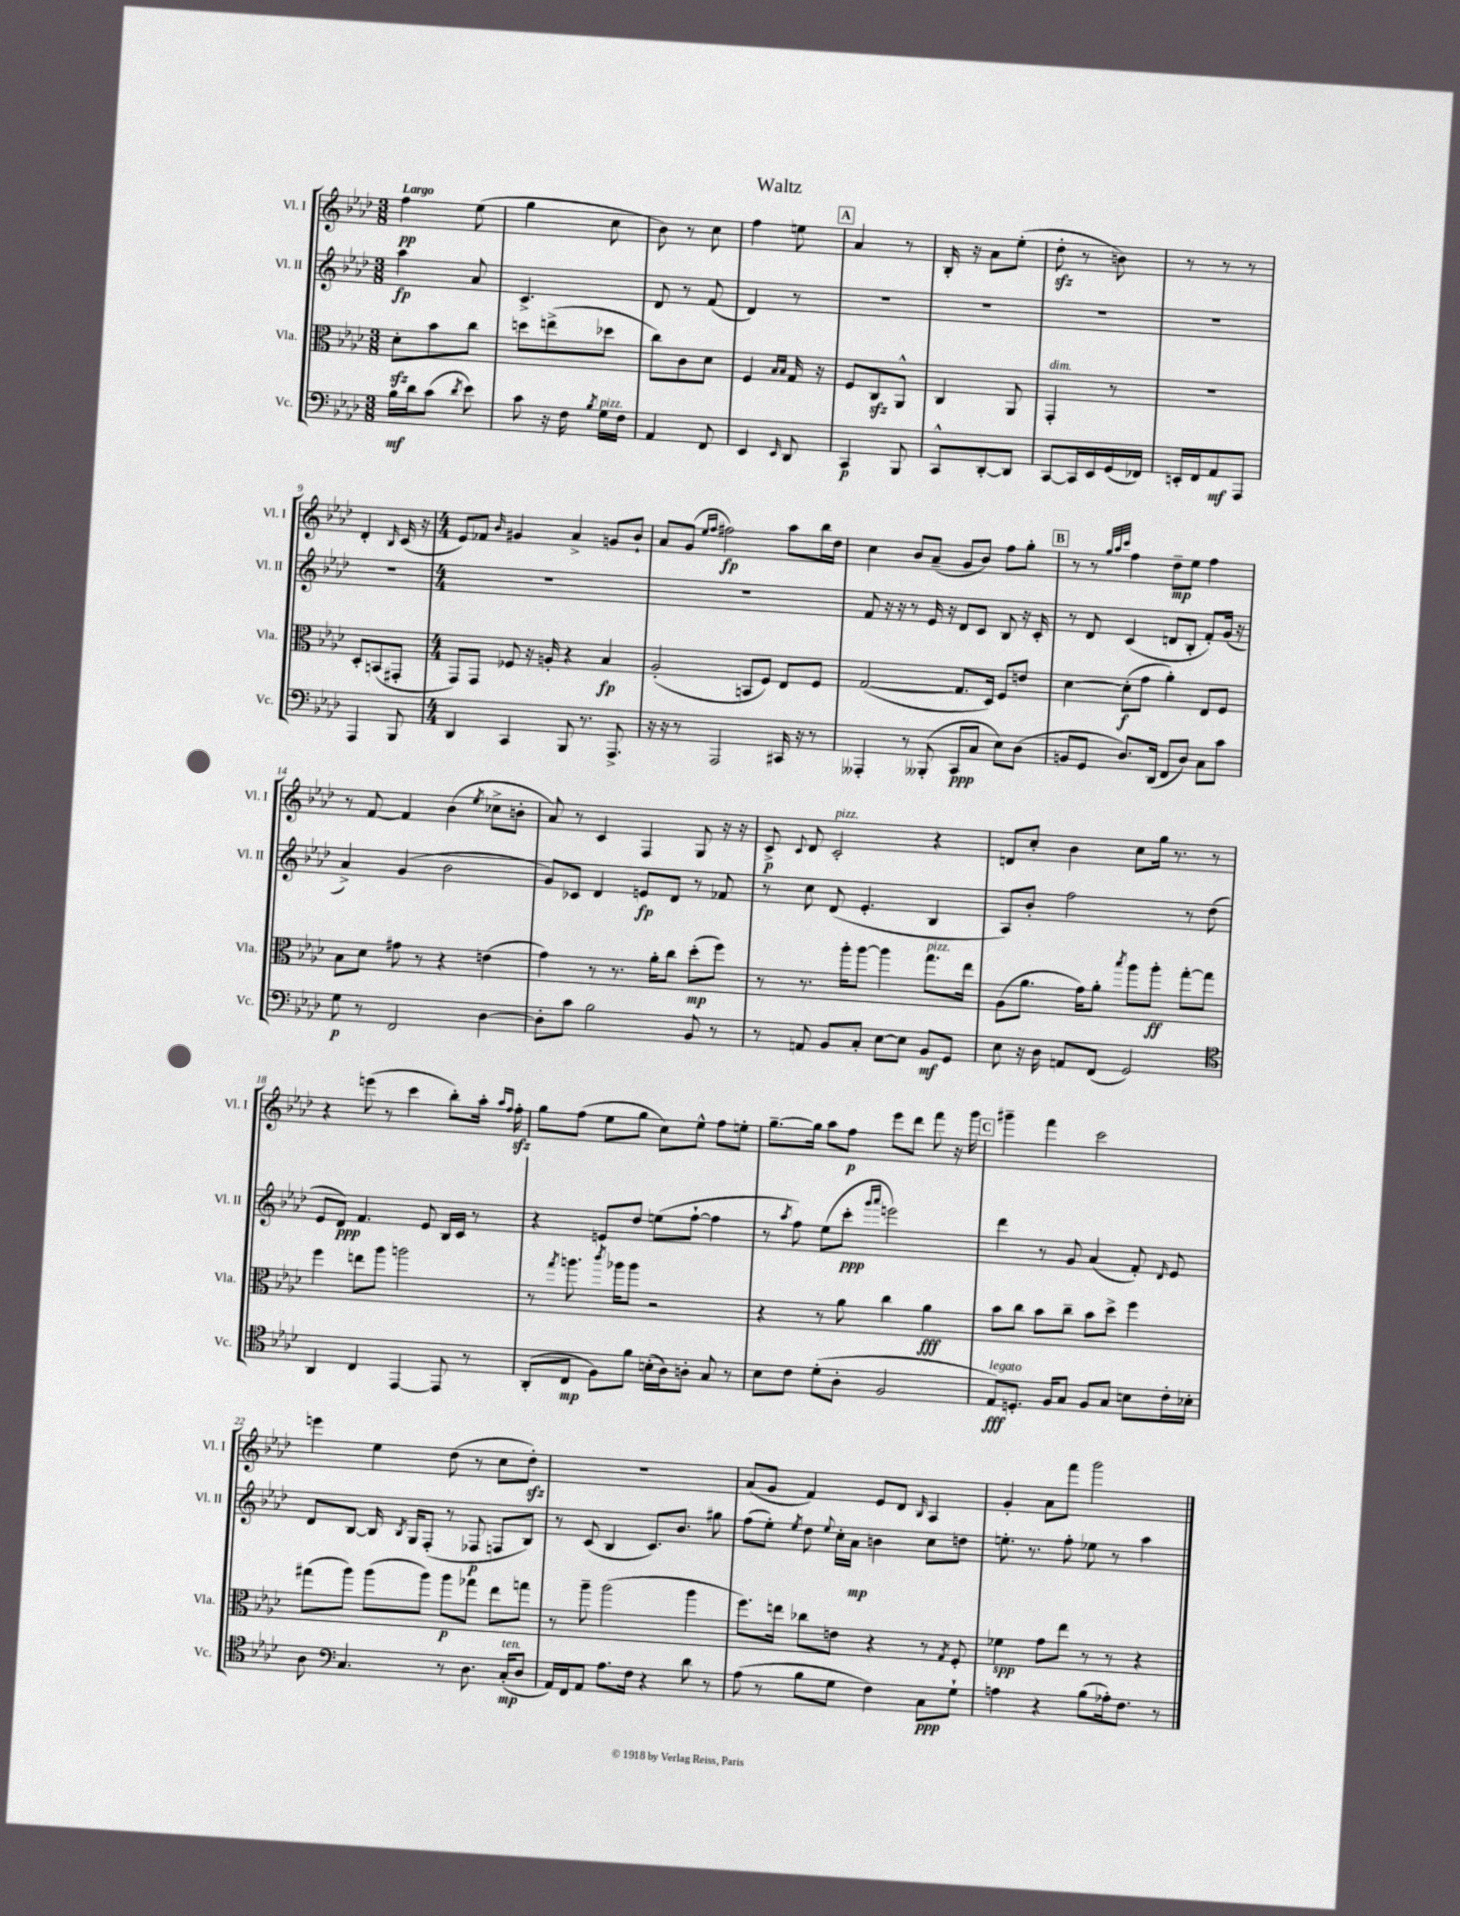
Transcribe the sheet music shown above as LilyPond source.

\header { title = "Waltz" }
<<
\new StaffGroup <<
\new Staff = "s0" \with { instrumentName = "Vl. I" shortInstrumentName = "Vl. I" } {
    \clef treble \key aes \major \numericTimeSignature \time 3/8 \tempo "Largo"
    \autoBeamOff f''4\pp ees''8( |
    g''4 c''8 |
    bes'8) r8 c''8 |
    f''4 e''8 |
    \mark \markup { \box "A" } aes'4 r8 |
    bes16-. r16 aes'8[ ees''8]-.( |
    des''8-.\sfz r8 b'8) |
    r8 r8 r8 |
    des'4-. \grace { bes16 } c'16( r16 |
    \numericTimeSignature \time 4/4 ees'8[) fes'8] \grace { bes'16 } gis'4 aes'4-> g'8[ bes'8]-! |
    aes'8[ g'8]( \grace { ees''16[ f''16] } fis''2\fp) aes''8[ bes''16 des''16] |
    c''4 bes'8[ aes'8]--( g'8[ bes'8]) f''8[ g''8]-. |
    \mark \markup { \box "B" } r8 r8 \grace { g''32[ aes''32 c'''32] } f''4 des''8[--\mp ees''8] f''4 |
    r8 f'8~ f'4 bes'4( \acciaccatura { ees''8 } ces''8[-> b'8]-. |
    aes'8) r8 c'4 f4 g8 r16 r16 |
    c'8->\p \appoggiatura { c'8 } des'8 c'2-.^\markup { \italic "pizz." } r4 |
    d'8[ c''8]-. bes'4 c''8[ g''16] r8. r8 |
    r4 e'''8( r8 c'''4 bes''8[-.) aes''16]-. \grace { aes''16[ f''16] } f''16-.\sfz |
    g''8[ f''8]( ees''8[ g''8] c''8[) ees''8]-^ f''8[ e''8]-. |
    g''8.[~-- g''16] aes''8[ f''8]\p ees'''8[ des'''8] f'''8 r16 g'''16 |
    \mark \markup { \box "C" } gis'''4-- f'''4 c'''2 |
    e'''4 ees''4 des''8( r8 c''8[ des''8]-.\sfz) |
    R1 |
    aes'8[( g'8] f'4) ees'8[ des'8] \grace { bes16 } aes4 |
    g'4-. aes'8[ f'''8] g'''2 \bar "|." |
}
\new Staff = "s1" \with { instrumentName = "Vl. II" shortInstrumentName = "Vl. II" } {
    \clef treble \key aes \major \numericTimeSignature \time 3/8
    \autoBeamOff aes''4\fp aes'8 |
    c'4.-> |
    des'8 r8 f'8( |
    des'4) r8 |
    \mark \markup { \box "A" } R4. |
    R4. |
    R4. |
    R4. |
    R4. |
    \numericTimeSignature \time 4/4 R1 |
    R1 |
    f'8 r16 r16 r8 ees'16 r16 des'8[ c'8] bes8 r16 c'16-. |
    \mark \markup { \box "B" } r8 des'8 c'4( d'8[ bes8]-. f'8[-.) g'16]( r16 |
    aes'4->) g'4( bes'2 |
    g'8[) ces'8] des'4 e'8[\fp des'8] r8 fes'8 |
    r8 c''8 des'8( ees'4.-. bes4 |
    aes8[) bes'8]-. f''2 r8 des''8( |
    ees'8[ des'8]\ppp) f'4. ees'8 bes16[ c'16] r8 |
    r4 e'8[ des''8] e''8[( f''8]~-! f''4 |
    r8 \acciaccatura { aes''8 } f''8) ees''8[( c'''8]-.\ppp \grace { g'''16[ aes'''16] } e'''2) |
    \mark \markup { \box "C" } des'''4 r8 g'8 aes'4( f'8-.) \grace { des'16 } ees'8 |
    des'8[ bes8]~ bes16 \acciaccatura { bes8 } g16[ f8]-.( r8 fes8\p f8[ bes8]) |
    r8 c'8( bes4 c'8.[) bes'8.] gis''8 |
    f''8[( ees''8]-.) \acciaccatura { ees''8 } des''8 \appoggiatura { ees''8 } c''16[-. aes'16]\mp b'4 c''8[ d''8] |
    e''8.-. r8. f''8-. ees''8 r8 aes''4 \bar "|." |
}
\new Staff = "s2" \with { instrumentName = "Vla." shortInstrumentName = "Vla." } {
    \clef alto \key aes \major \numericTimeSignature \time 3/8
    \autoBeamOff des'8[-.\sfz bes'8 c''8] |
    d''8[ e''8->( des''8] |
    c''8[) c'8 des'8] |
    f4 \grace { bes16[ bes16] } g16 r16 |
    \mark \markup { \box "A" } f8[ c8\sfz aes,8]-^ |
    c4 aes,8 |
    g,4-.^\markup { \italic "dim." } r8 |
    R4. |
    des8[-. b,8( gis,8]-. |
    \numericTimeSignature \time 4/4 g,8[) g,8] fes8 r16 a16-. r4 bes4\fp |
    aes2-.( b,8[ f8]) ees8[ f8] |
    g2~( g8.[ des16]) f8[ e'8] |
    \mark \markup { \box "B" } des'4~ des'8[-.\f( g'8] aes'4-.) ees8[ f8] |
    bes8[ des'8] gis'8 r8 r4 e'4( |
    g'4) r8 r8. aes'16[-. c''8] des''8[-.\mp( f''8]) |
    r8 r8. aes''16[-. aes''8]~ aes''4 g''8.[^\markup { \italic "pizz." } ees''16] |
    aes8[( aes'8.] g'16[) aes'8]-. \acciaccatura { bes''8 } aes''8[ aes''8]-.\ff g''8[~-. g''8] |
    f''4 e''8[ aes''8] a''2 |
    r8 \acciaccatura { g''8 } a''8. \acciaccatura { c'''8 } aes''16[ aes''8] r2 |
    r4 r8 aes'8 c''4 aes'4\fff |
    \mark \markup { \box "C" } bes'8[ c''8] bes'8[ c''8]-- bes'8[ des''8]-> f''4 |
    gis''8[( aes''8]) aes''8[( aes''8]) aes''8[\p ges''8] ees''8[ g''8] |
    r8 aes''8-- aes''2( aes''4 |
    f''8.[) e''16] ces''8[ e'8] r4 r8 \acciaccatura { g8 } f8-. |
    fes'4\spp g'8[ ees''8] r8 r8 r4 \bar "|." |
}
\new Staff = "s3" \with { instrumentName = "Vc." shortInstrumentName = "Vc." } {
    \clef bass \key aes \major \numericTimeSignature \time 3/8
    \autoBeamOff bes16[\mf des'16 c'8]( \acciaccatura { des'8 } ees'8) |
    c'8 r16 f16 \acciaccatura { bes8 } g16[^\markup { \italic "pizz." } f16] |
    aes,4 f,8 |
    ees,4 \grace { ees,16 } des,8 |
    \mark \markup { \box "A" } c,4\p bes,,8 |
    c,8[-^ des,8~-. des,8] |
    c,8[~ c,16 ees,16 g,16( fes,16]) |
    e,16[-. f,16 aes,8\mf aes,,8] |
    aes,,4 bes,,8 |
    \numericTimeSignature \time 4/4 des,4 c,4 bes,,8 r8. aes,,8.-> |
    r16 r16 r8 aes,,2 cis,16 r16 r8 |
    aeses,,4-. r8 beses,,8-.( c,8[\ppp c8] ees8[) des8]( |
    \mark \markup { \box "B" } b,8[ g,8] des8.[) des,16]( f,8[ des8]) c8[ c'8] |
    g8\p r8 f,2 des4~ |
    des8[-. c'8] bes2 bes,8 r8 |
    r8 a,8 bes,8[ c8]-. ees8[~ ees8] bes,8[\mf g,8] |
    ees8 r16 des16 a,8[ f,8]( g,2) |
    \clef tenor aes,4 c4 ees,4~ ees,8 r8 |
    aes,8[-.( c8]\mp f8[) f'8] b16[-.( aes16) a8]-. g8 r8 |
    bes8[ c'8] des'8[-.( aes8]-. f2 |
    \mark \markup { \box "C" } ees8[\fff^\markup { \italic "legato" }) d8.]-. f16[ g8] f8[ g8] b8[ c'16-. bes16]-. |
    aes8 \clef bass c4. r8 des8. c16[-.\mp^\markup { \italic "ten." }( des8] |
    aes,16[) f,16 aes,8] aes8.[ f16] r4 des'8 r8 |
    aes8( r8 bes8[ g8] f4) c8[\ppp g8]-! |
    a4 r4 bes8[( aes16-.) f8.] r8 \bar "|." |
}
>>
>>
